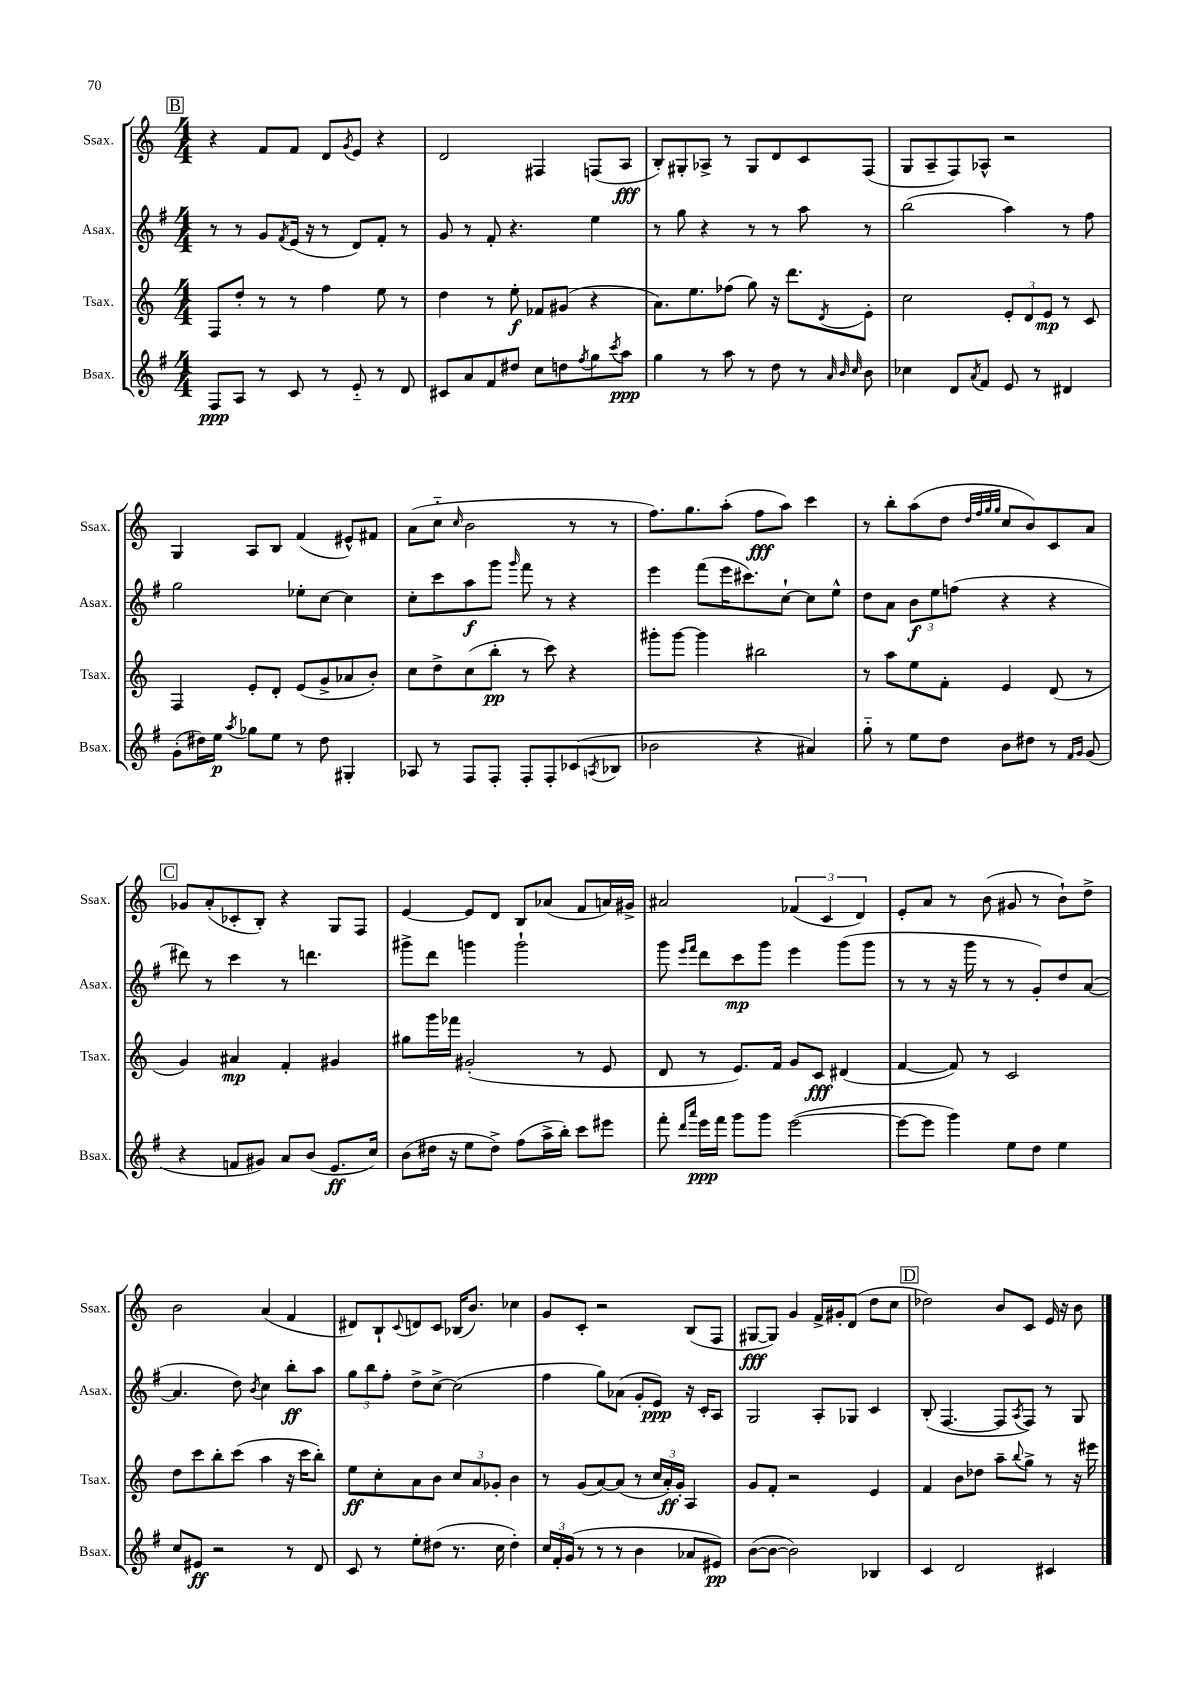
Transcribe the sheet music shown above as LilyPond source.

<<
\new StaffGroup <<
\new Staff = "s0" \with { instrumentName = "Ssax." shortInstrumentName = "Ssax." } {
    \clef treble \key c \major \numericTimeSignature \time 4/4
    \mark \markup { \box "B" } r4 f'8 f'8 d'8 \acciaccatura { g'8 } e'8 r4 |
    d'2 fis4 f8( a8\fff |
    b8-.) gis8-. aes8-> r8 gis8 d'8 c'8 f8( |
    g8 a8-- f8) aes8-^ r2 |
    g4 a8 b8 f'4( eis'8-^) fis'8 |
    a'8( c''8-_ \grace { c''16 } b'2 r8 r8 |
    f''8.) g''8. a''8-.( f''8\fff a''8) c'''4 |
    r8 b''8-. a''8( d''8 \grace { d''32 f''32 g''32 g''32 } c''8 b'8) c'8 a'8 |
    \mark \markup { \box "C" } ges'8 a'8-.( ces'8-. b8-.) r4 g8 f8 |
    e'4~ e'8 d'8 b8 aes'8( f'8 a'16) gis'16-> |
    ais'2 \tuplet 3/2 { fes'4( c'4 d'4) } |
    e'8-. a'8 r8 b'8( gis'8 r8 b'8-!) d''8-> |
    b'2 a'4( f'4 |
    dis'8) b8-! \appoggiatura { c'8 } d'8 c'8 bes16( b'8.) ces''4 |
    g'8 c'8-. r2 b8( f8 |
    gis8~\fff gis8) g'4 f'16-> gis'16-. d'8( d''8 c''8 |
    \mark \markup { \box "D" } des''2) b'8 c'8 e'16 r16 b'8 \bar "|." |
}
\new Staff = "s1" \with { instrumentName = "Asax." shortInstrumentName = "Asax." } {
    \clef treble \key g \major \numericTimeSignature \time 4/4
    \mark \markup { \box "B" } r8 r8 g'8 \acciaccatura { fis'8 } e'16( r16 r8 d'8) fis'8-. r8 |
    g'8 r8 fis'8-. r4. e''4 |
    r8 g''8 r4 r8 r8 a''8 r8 |
    b''2( a''4) r8 fis''8 |
    g''2 ees''8-. c''8~ c''4 |
    c''8-. c'''8 a''8\f g'''8 \grace { g'''16 } fis'''8 r8 r4 |
    e'''4 fis'''8( e'''16 cis'''8.) c''8~-! c''8 e''8-^ |
    d''8 a'8 \tuplet 3/2 { b'8\f e''8 f''8( } r4 r4 |
    \mark \markup { \box "C" } dis'''8) r8 c'''4 r8 d'''4. |
    gis'''8-> d'''8 g'''4 g'''2-! |
    g'''8 \grace { e'''16 fis'''16 } d'''8 c'''8\mp g'''8 e'''4 g'''8( g'''8 |
    r8 r8 r16 g'''16 r8 r8 g'8-.) d''8 a'8~( |
    a'4. d''8) \acciaccatura { b'8 } c''4 b''8-.\ff a''8 |
    \tuplet 3/2 { g''8 b''8 fis''8-. } d''8-> c''8~-> c''2( |
    fis''4 g''8) aes'8( g'8-. e'8\ppp) r16 c'16-. a8 |
    g2 a8-. ges8 c'4 |
    \mark \markup { \box "D" } b8-.( fis4.~ fis8 \acciaccatura { a8 } fis8) r8 g8 \bar "|." |
}
\new Staff = "s2" \with { instrumentName = "Tsax." shortInstrumentName = "Tsax." } {
    \clef treble \key c \major \numericTimeSignature \time 4/4
    \mark \markup { \box "B" } f8 d''8-. r8 r8 f''4 e''8 r8 |
    d''4 r8 e''8-.\f fes'8 gis'8( r4 |
    a'8.) e''8. fes''8( g''8) r16 d'''8. \acciaccatura { d'8 } e'8-. |
    c''2 \tuplet 3/2 { e'8-. d'8 e'8\mp } r8 c'8 |
    f4 e'8-. d'8-. e'8( g'8-> aes'8 b'8-.) |
    c''8 d''8-> c''8( b''8-.\pp r8 c'''8) r4 |
    gis'''8-. gis'''8~ gis'''4 bis''2 |
    r8 a''8 e''8 f'8-. e'4 d'8( r8 |
    \mark \markup { \box "C" } g'4) ais'4\mp f'4-. gis'4 |
    gis''8 g'''16 fes'''16 gis'2-.( r8 e'8 |
    d'8 r8 e'8.) f'16 g'8 c'8\fff dis'4( |
    f'4~ f'8) r8 c'2 |
    d''8 c'''8 b''8-. c'''8( a''4 r16 c'''16 b''8-.) |
    e''8\ff c''8-. a'8 b'8 \tuplet 3/2 { c''8 a'8 ges'8-. } b'4 |
    r8 g'8( a'8~) a'8( r8 \tuplet 3/2 { c''16 a'16-.\ff) g'16-. } a4 |
    g'8 f'8-. r2 e'4 |
    \mark \markup { \box "D" } f'4 b'8 des''8 a''8-- \appoggiatura { b''8 } g''8-> r8 r16 eis'''16 \bar "|." |
}
\new Staff = "s3" \with { instrumentName = "Bsax." shortInstrumentName = "Bsax." } {
    \clef treble \key g \major \numericTimeSignature \time 4/4
    \mark \markup { \box "B" } fis8\ppp a8 r8 c'8 r8 e'8-_ r8 d'8 |
    cis'8 a'8 fis'8 dis''8 c''8 d''8 \acciaccatura { fis''8 } g''8 \acciaccatura { c'''8 } a''8\ppp |
    g''4 r8 a''8 r8 d''8 r8 \grace { a'32 b'32 c''32 } b'8 |
    ces''4 d'8 \acciaccatura { a'8 } fis'8 e'8 r8 dis'4 |
    g'8-.( dis''16) e''16\p \acciaccatura { a''8 } ges''8 e''8 r8 dis''8 gis4-. |
    aes8 r8 fis8 fis8-. fis8-. fis8-. ces'8( \acciaccatura { a8 } bes8 |
    bes'2 r4 ais'4) |
    g''8-_ r8 e''8 d''8 b'8 dis''8 r8 \grace { fis'16 g'16 } g'8( |
    \mark \markup { \box "C" } r4 f'8 gis'8) a'8 b'8( e'8.\ff c''16) |
    b'8( dis''16 r16 e''8 dis''8->) fis''8( a''16-> b''16-.) c'''8 eis'''8 |
    fis'''8-. \grace { d'''16 a'''16 } e'''16\ppp fis'''16 g'''8 g'''8 e'''2~( |
    e'''8~ e'''8 g'''4) e''8 d''8 e''4 |
    c''8 eis'8\ff r2 r8 d'8 |
    c'8 r8 e''8-. dis''8( r8. c''16 dis''4-.) |
    \tuplet 3/2 { c''16 fis'16-. g'16( } r8 r8 r8 b'4 aes'8 eis'8\pp) |
    b'8~( b'8~ b'2) bes4 |
    \mark \markup { \box "D" } c'4 d'2 cis'4 \bar "|." |
}
>>
>>
\layout { \context { \Score \remove "Bar_number_engraver" } }
